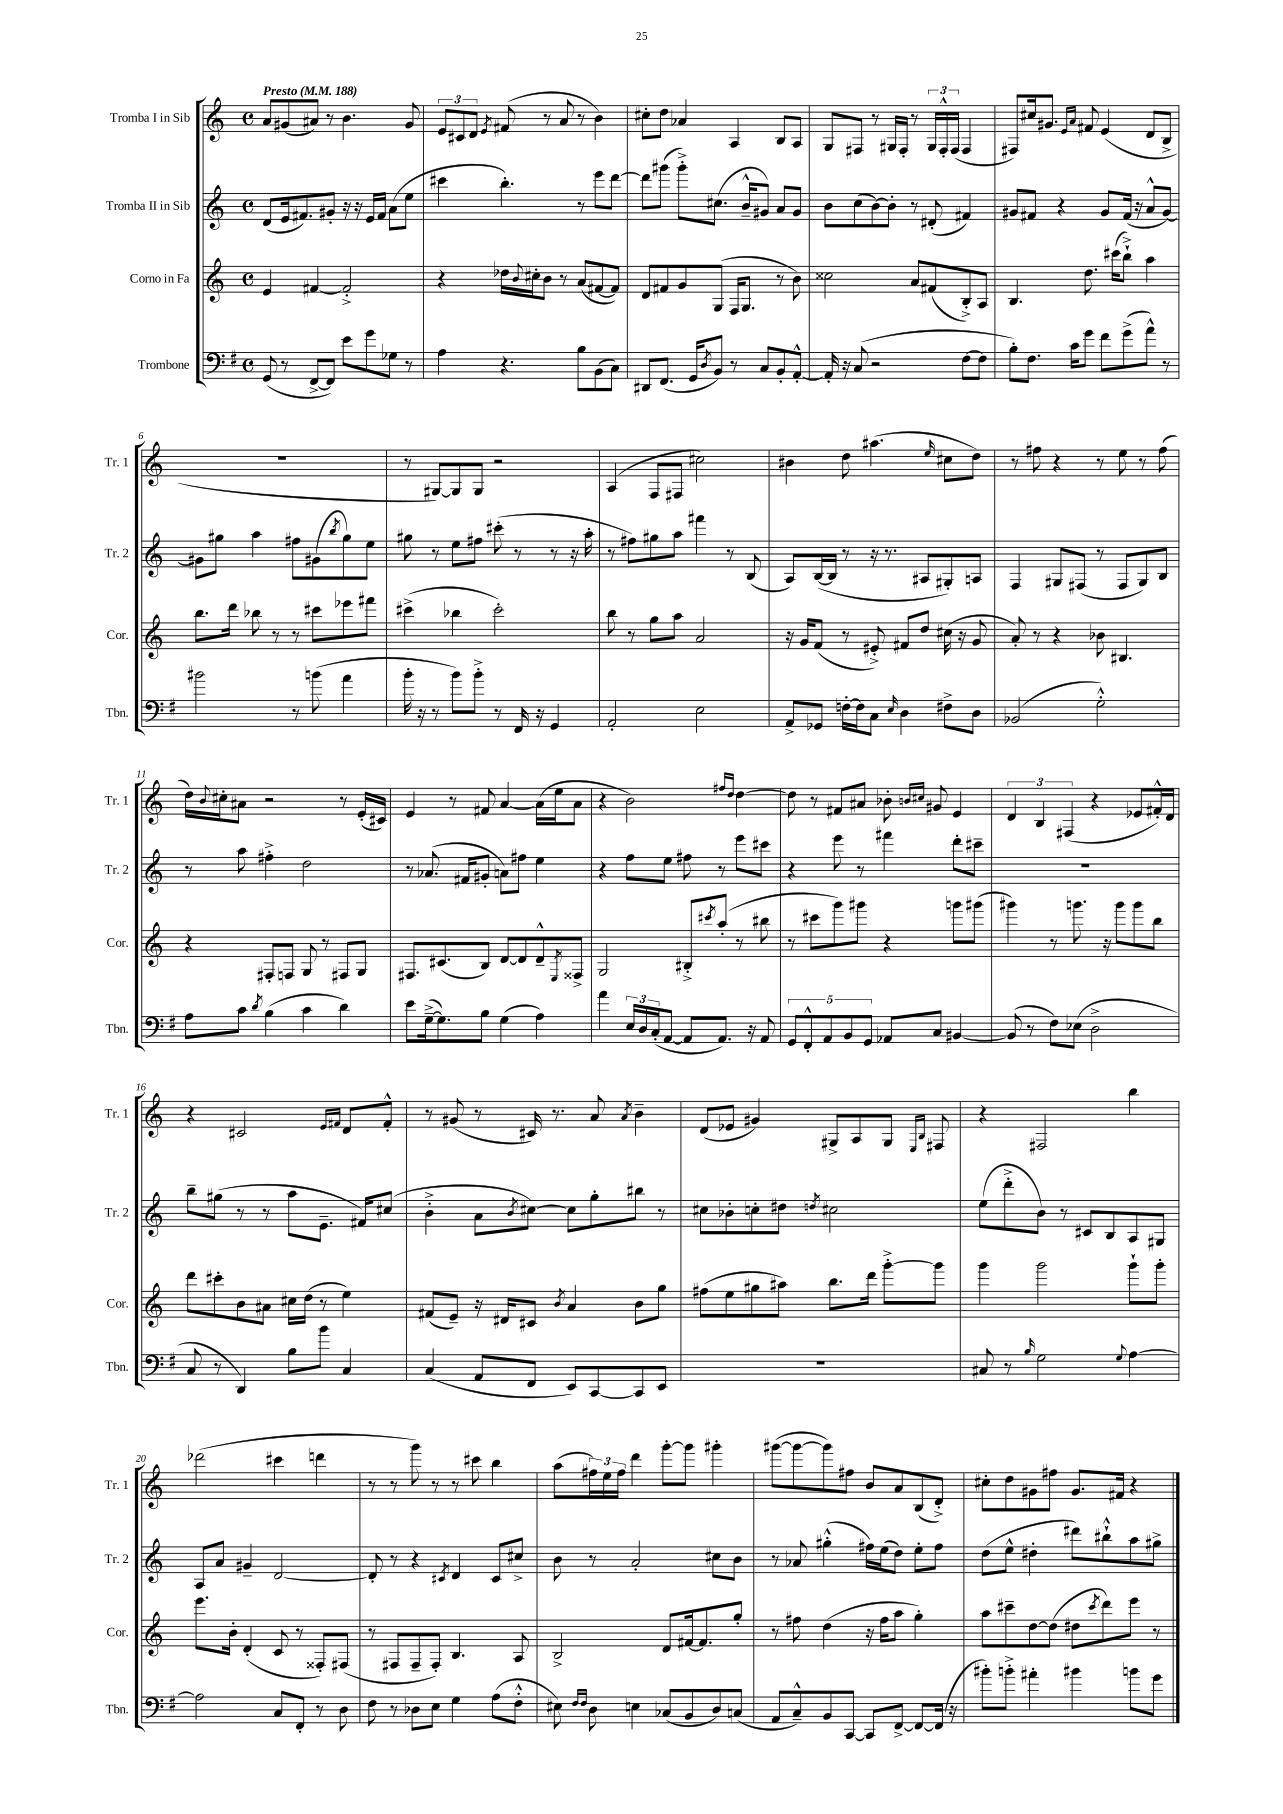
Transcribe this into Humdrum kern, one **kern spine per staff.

**kern	**kern	**kern	**kern
*staff4	*staff3	*staff2	*staff1
*clefF4	*clefG2	*clefG2	*clefG2
*k[f#]	*k[]	*k[]	*k[]
*M4/4	*M4/4	*M4/4	*M4/4
*met(c)	*met(c)	*met(c)	*met(c)
*MM188	*MM188	*MM188	*MM188
(8GG	4e	(8d	8a
8r	.	16e	(8g#
.	.	8.f#)	.
[8FF#^	[4f#	.	8a#)
8FF#])	.	8g#'	8r
8e	2f#'^]	16r	4.b
.	.	16r	.
8g	.	16e	.
.	.	16f#	.
8G-	.	(8a	.
8r	.	8ee	8g#
=	=	=	=
4A	4r	4ccc#	12e
.	.	.	12c#
.	.	.	12d
.	.	.	8qe
4.r	16dd-	4.bb')	(8f#
.	8qqb	.	.
.	16cc#'	.	.
.	8b	.	8r
.	8r	.	8a
8B	(8a	8r	8r
(8BB	[8f#	8eee	4b)
8C)	8f#])	[8ddd	.
=	=	=	=
8DD#	8d	8ddd]	8cc#'
(8.FF#	8f#	(8ggg#	8dd
.	8g	8ggg#'^)	4a-
16GG	.	.	.
8qD	.	.	.
8BB)	(8G	(8.cc#	.
8r	16F	.	4A
.	8.G	16b~^^	.
8C	.	8g#)	.
8BB'	8r	8a	8B
[8AA'^^	8b)	8g#	8A
=	=	=	=
16AA']	2cc##	8b	8G
16r	.	.	.
(8C	.	(8cc	8F#
2r	.	[8b)	8r
.	.	8b']	16G#
.	.	.	16F#'
.	8a	8r	8r
.	(8f#	(8d#'	24G#
.	.	.	24F#'^^
.	.	.	(24F#
[8F#	8B'^)	4f#)	4F#
8F#]	8A	.	.
=	=	=	=
8B')	4.B	8g#	8F#)
8.F#	.	8f#	16cc#
.	.	.	8.g#
.	.	4r	.
16c	.	.	.
.	.	.	16qqe
.	.	.	16qqa
8g	8.dd	.	8f#
8f#	.	8g#	(4e
.	(16ccc#	.	.
(8g^	8bb`^)	(16f#	.
.	.	16r	.
8a^^)	4aa	8a^^	8d
8r	.	[8g#)	8B^
=	=	=	=
2b#	8.bb	8g#]	1r
.	.	8gg#	.
.	16ddd	.	.
.	8bb-	4aa	.
.	8r	.	.
8r	8r	8ff#	.
(8b	8ccc#	(8g#	.
.	.	8qbb	.
4a	8eee-	8gg#)	.
.	8fff#	8ee	.
=	=	=	=
16b'	(4ccc#^	8gg#	8r
16r	.	.	.
8r	.	8r	[8G#)
8b)	4bb-	8ee	8G#]
8b'^	.	8ff#	8G#
8r	2ccc#')	(8ccc#'	2r
16FF#	.	8r	.
16r	.	.	.
4GG	.	8r	.
.	.	16r	.
.	.	16aa'	.
=	=	=	=
2AA'	8bb	8r	(4A
.	8r	8ff#)	.
.	8gg	8gg#	8F
.	8aa	8aa	8F#
2E	2a	4fff#	2cc#)
.	.	8r	.
.	.	(8B	.
=	=	=	=
8AA^	16r	8A)	4b#
.	16g	.	.
8GG-	(8f	([16B	.
.	.	16B]	.
[16F'	8r	8r	8dd
16F]	.	.	.
8C	8e#'^)	16r	(4.aa#
.	.	8.r	.
16qqE	.	.	.
4D	8f#	.	.
.	8dd	8A#	.
.	.	.	16qqee
8F#^	(16cc#	8G#')	8cc#
.	16r	.	.
8D	8g	8A	8dd)
=	=	=	=
(2BB-	8a')	4F	8r
.	8r	.	8ff#
.	4r	8G#	4r
.	.	(8F#	.
2G'^^)	8b-	8r	8r
.	4.B#	8F#	8ee
.	.	8G#)	8r
.	.	8B	(8ff#
=	=	=	=
8A	4r	8r	16dd)
.	.	.	8qqb
.	.	.	16cc#'
8c	.	8aa	8a#
8qd	.	.	.
(4B	8F#'	4ff#'^	2r
.	8F	.	.
4c	8G	2dd	.
.	8r	.	.
4d)	8F#	.	8r
.	8G	.	(16e'
.	.	.	16c#)
=	=	=	=
8e	8.F#	8r	4e
([16G~^	.	(8.a-	.
8.G])	(8.c#	.	.
.	.	.	8r
.	.	16f#	.
8B	8B)	8g#'	8f#
(4G	[8d	8a)	[4a
.	8d]	8ff#	.
4A)	8d~^^	4ee	(16a]
.	.	.	16ee
.	8qE	.	.
.	8F##^	.	8a
=	=	=	=
4a	2G	4r	4r
24E	.	8ff	2b)
24D	.	.	.
(24C'	.	.	.
[8AA	.	8ee	.
8AA]	8B#'^	8ff#	.
.	8qccc#	.	.
8.AA)	(8aa'	8r	.
.	.	.	16qqff#
.	.	.	16qqdd
.	8r	8eee	[4dd
16r	.	.	.
8AA	8bb#	8ccc#	.
=	=	=	=
10GG	8r	4r	8dd]
10FF#'^^	.	.	.
.	8ccc#	.	8r
10AA	.	.	.
.	8ggg)	8eee	8f#
10BB	.	.	.
.	8ggg#	8r	8a#
10GG	.	.	.
8AA-	4r	4fff#	8b-'
.	.	.	16qqb
.	.	.	16qqcc#
8C	.	.	8g#
[4BB#	8ggg	8ddd'	4e
.	(8ggg#	8ccc#~	.
=	=	=	=
(8BB#]	4ggg#)	1r	6d
8r	.	.	.
.	.	.	6B
8F#)	8r	.	.
.	.	.	(6F#
(8E-	8.ggg	.	.
2D^	.	.	4r
.	16r	.	.
.	8ggg	.	.
.	8ggg	.	8e-
.	8bb	.	16f#'^^)
.	.	.	16d
=	=	=	=
8C	8ddd	8bb~	4r
8r	8ccc#'	(8gg#	.
4DD)	8b	8r	2c#
.	8a#	8r	.
8B	16cc#	8aa	.
.	(16dd	.	.
8b	8r	8.e~	.
.	.	.	16qqe
.	.	.	16qqf#
4C	4ee)	.	8d
.	.	16f#)	.
.	.	(8cc#	8f#'^^
=	=	=	=
(4C	(8f#	4b'^	8r
.	8e~)	.	(8g#
8AA	16r	8a	8r
.	16d#	.	.
.	.	8qb	.
8FF#	8c#	[8cc#)	16c#)
.	.	.	8.r
.	8qb	.	.
8EE)	4a	8cc#]	.
[8CC	.	8gg'	8a
.	.	.	8qa
8CC]	8b	8bb#	4b~
8EE	8gg	8r	.
=	=	=	=
1r	(8ff#	8cc#	(8d
.	8ee	8b-'	8e-
.	8gg#	8cc'	4g#)
.	8aa#)	8dd#	.
.	.	8qdd	.
.	8.bb	2cc#	8G#^
.	.	.	8A
.	16ddd	.	.
.	[8ggg'^	.	8G#
.	.	.	16qqE
.	.	.	16qqB
.	8ggg]	.	8F#
=	=	=	=
8C#	4ggg	(8ee	4r
8r	.	8ddd'^	.
16qqB	.	.	.
2G	2ggg	8b)	2F#
.	.	8r	.
.	.	8c#	.
.	.	8B	.
8qqG	.	.	.
[4A	8ggg`	8A	4bb
.	8ggg'	8G#	.
=	=	=	=
2A]	8.eee	8A	(2ddd-
.	.	8a	.
.	16b'	.	.
.	(4d'	4g#~	.
8C	8c	[2d	4ccc#
8FF#'	8r	.	.
8r	8F##')	.	4ddd
8D	(8F#	.	.
=	=	=	=
8F#	8r	8d']	8r
8r	8F#	8r	8r
8D-	8F#~	4r	8ggg)
8E	8F#')	.	8r
.	.	8qc#	.
4G	4.B	4d	8r
.	.	.	8ccc#
(8A	.	8c#	4bb
8F#'^^	8A	8cc#^	.
=	=	=	=
8E#)	2B^	8b	(8aa
16qqF#	.	.	.
16qqF#	.	.	.
8D	.	8r	24ff#)
.	.	.	24ee
.	.	.	24ff#
4E	.	2a'	4ddd
(8C-	8d	.	[8ggg'
8BB	[16f#	.	8ggg]
.	8.f#]	.	.
8D)	.	8cc#	4ggg#'
(8C	8gg'	8b	.
=	=	=	=
8AA	8r	8r	([8ggg#
8C~^^)	8ff#	8a-	8ggg#_
8BB	(4dd	(4gg#'^^	8ggg#])
[8CC	.	.	8ff#
8CC]	16r	16ff#)	8b
.	16ff#	(16ee	.
[8FF#^	8aa	8dd)	8a
8FF#_	4gg')	8ee'	(8B
(16FF#]	.	8ff#	8d'^)
16r	.	.	.
=	=	=	=
8b#')	8aa	(8dd	8cc#'
8b'^	8ccc#~	8ee^^	8dd
4a#'	[8dd	4dd#'	8g#
.	(8dd]	.	8ff#
4b#	8dd#	8ddd#)	8.g#
.	8qccc#	.	.
.	8ddd)	8bb#`^^	.
.	.	.	16f#
8b	8eee	8aa	4r
8g	8r	8gg#^	.
==	==	==	==
*-	*-	*-	*-
